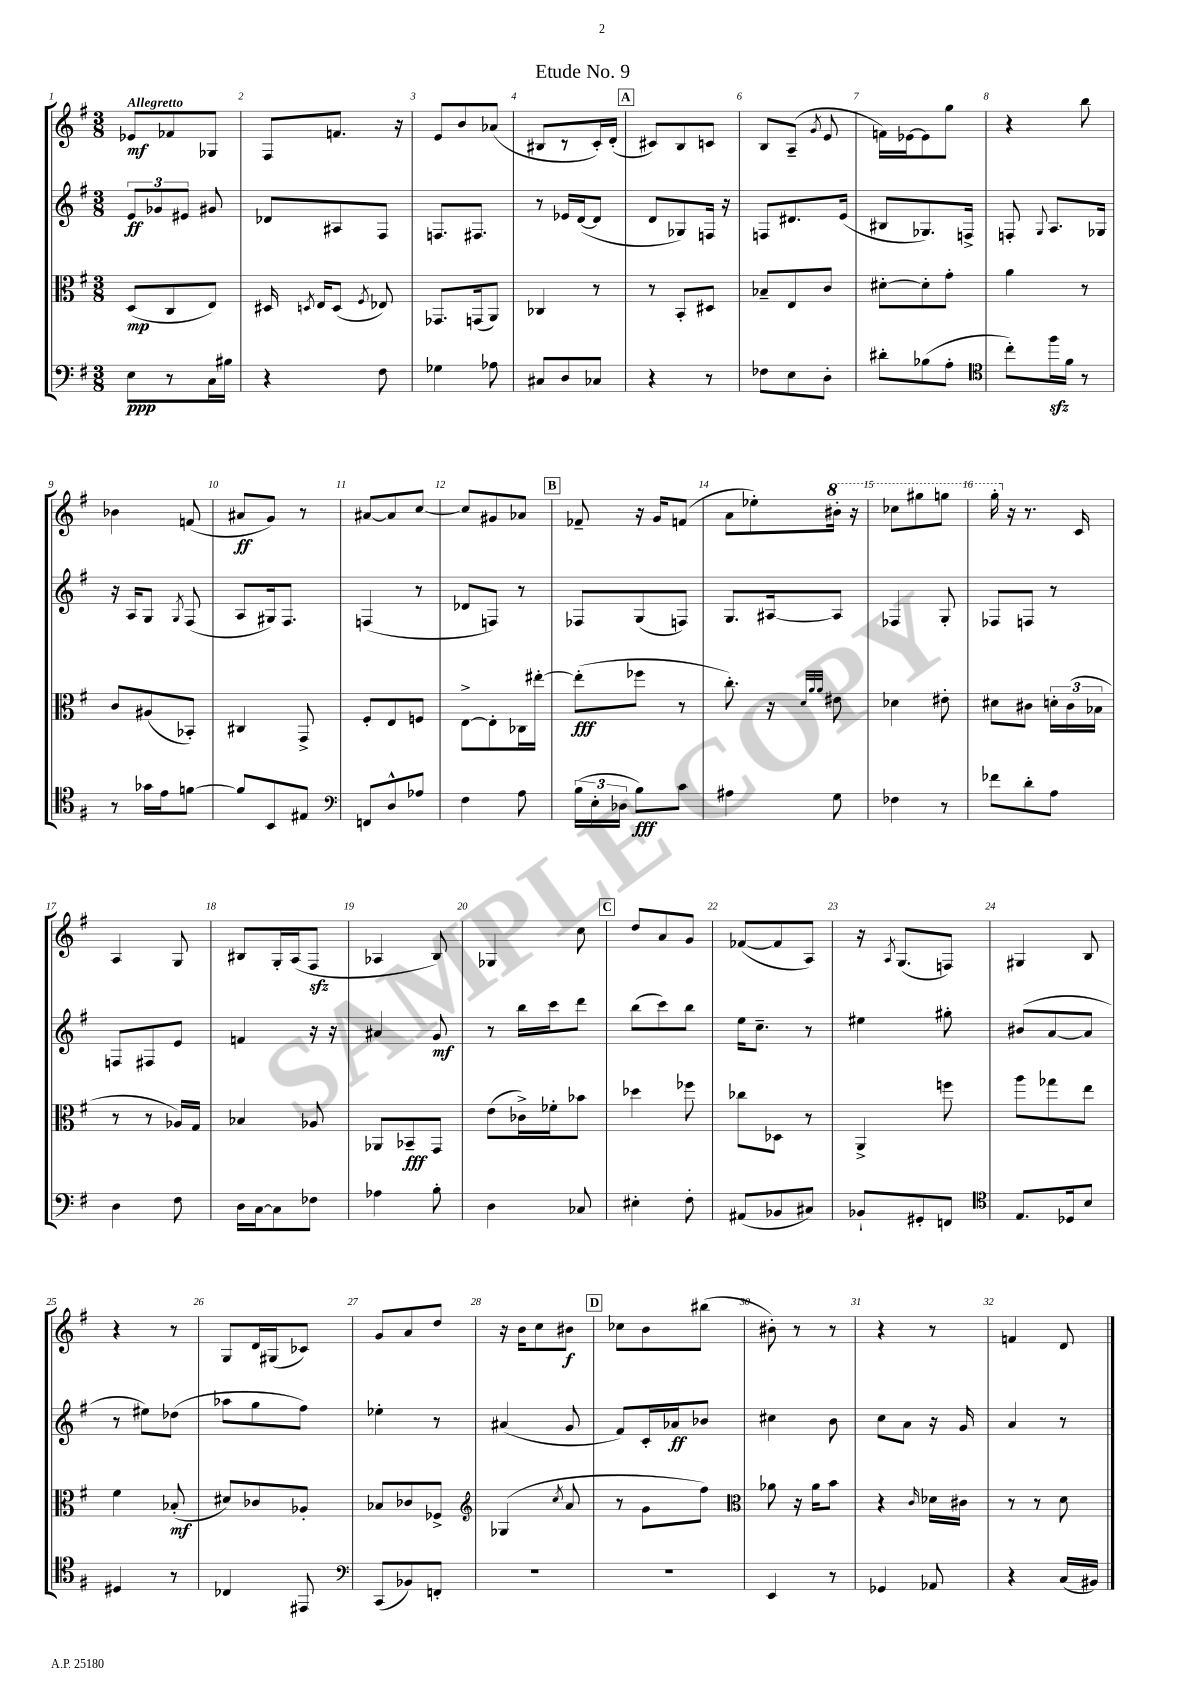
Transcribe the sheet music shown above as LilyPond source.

\header { title = "Etude No. 9" }
<<
\new StaffGroup <<
\new Staff = "s0" {
    \clef treble \key g \major \numericTimeSignature \time 3/8 \tempo "Allegretto"
    \autoBeamOff ees'8[\mf fes'8 ges8] |
    fis8[ f'8.] r16 |
    e'8[ b'8 aes'8]( |
    bis8[ r8 c'16-.) d'16]-.( |
    \mark \markup { \box "A" } cis'8[) b8 c'8] |
    b8[ a8]--( \acciaccatura { g'8 } e'8 |
    f'16[) ees'16~ ees'8 g''8] |
    r4 b''8 |
    bes'4 f'8( |
    ais'8[\ff g'8]) r8 |
    ais'8[~ ais'8 c''8]~ |
    c''8[ gis'8 aes'8] |
    \mark \markup { \box "B" } fes'8-- r16 g'16[ f'8]( |
    a'8[ ees''8-.) \ottava #1 bis''16]-. r16 |
    ces'''8[ gis'''8 g'''8] |
    g'''16-. \ottava #0 r16 r8. c'16 |
    a4 g8 |
    bis8[ g16-. a16( fis8]\sfz |
    aes4 b8) |
    ges4 c''8 |
    \mark \markup { \box "C" } d''8[ a'8 g'8] |
    fes'8[~( fes'8 a8]) |
    r16 \acciaccatura { a8 } g8.[( f8]) |
    gis4 b8 |
    r4 r8 |
    g8[ d'16 gis16( ces'8]) |
    g'8[ a'8 d''8] |
    r16 b'16[ c''8 bis'8]\f |
    \mark \markup { \box "D" } ces''8[ b'8 bis''8]( |
    bis'8-.) r8 r8 |
    r4 r8 |
    f'4 d'8 \bar "|." |
}
\new Staff = "s1" {
    \clef treble \key g \major \numericTimeSignature \time 3/8
    \autoBeamOff \tuplet 3/2 { e'8[\ff ges'8 eis'8] } gis'8 |
    des'8[ ais8 fis8] |
    f8.[ fis8.] |
    r8 ees'16[ d'16~( d'8] |
    \mark \markup { \box "A" } d'8[ ges8) f16] r16 |
    f8[ dis'8. e'16]( |
    bis8[ ges8.) f16]-> |
    f8-. \appoggiatura { g8 } a8.[ ges16] |
    r16 a16[ g8] \acciaccatura { g8 } fis8( |
    a8[ gis16) fis8.] |
    f4( r8 |
    des'8[ f8]) r8 |
    \mark \markup { \box "B" } fes8[ g8( f8]) |
    g8.[ ais16~ ais8] |
    fes4 g8-. |
    fes8[ f8] r8 |
    f8[ fis8 e'8] |
    f'4 r16 r16 |
    ais'4 g'8\mf |
    r8 b''16[ c'''16 d'''8] |
    \mark \markup { \box "C" } b''8[( c'''8) b''8] |
    e''16[ c''8.]-- r8 |
    eis''4 gis''8-. |
    bis'8[( a'8~ a'8] |
    r8 eis''8[) des''8]( |
    aes''8[ g''8 fis''8]) |
    ees''4-. r8 |
    ais'4( g'8 |
    \mark \markup { \box "D" } fis'8[) c'16-. aes'16\ff bes'8] |
    cis''4 b'8 |
    c''8[ a'8] r16 g'16 |
    a'4 r8 \bar "|." |
}
\new Staff = "s2" {
    \clef alto \key g \major \numericTimeSignature \time 3/8
    \autoBeamOff d8[\mp( c8 e8]) |
    dis16 \acciaccatura { d8 } e16[ d8]( \acciaccatura { fis8 } ees8) |
    ges,8.[ g,16( a,8]) |
    ces4 r8 |
    \mark \markup { \box "A" } r8 b,8[-. dis8] |
    bes8[-- e8 c'8] |
    dis'8[~-. dis'8-. g'8]-. |
    a'4 r8 |
    c'8[ ais8( bes,8]-.) |
    cis4 g,8-> |
    fis8[-. e8 f8] |
    e8[~-> e8-. ces16 eis''16]~-. |
    \mark \markup { \box "B" } eis''8[-.\fff( fes''8] r8 |
    c''8.-.) r16 \grace { d'32[ a'32 a'32] } eis'8 |
    des'4 eis'8-. |
    dis'8[ cis'8] \tuplet 3/2 { d'16[-. cis'16( bes16] } |
    r8 r8 aes16[) g16] |
    bes4 aes8 |
    aes,8[ bes,8--\fff g,8] |
    e'8[( ces'16->) fes'16-. bes'8] |
    \mark \markup { \box "C" } des''4 fes''8 |
    ces''8[ des8] r8 |
    a,4-> f''8 |
    a''8[ ges''8 e''8] |
    fis'4 bes8-.\mf( |
    dis'8[) ces'8 aes8]-. |
    bes8[ ces'8 fes8]-> |
    \clef treble ges4( \acciaccatura { c''8 } a'8 |
    \mark \markup { \box "D" } r8 g'8[ fis''8]) |
    \clef alto aes'8 r16 aes'16[ b'8] |
    r4 \grace { c'16 } des'16[ cis'16] |
    r8 r8 d'8 \bar "|." |
}
\new Staff = "s3" {
    \clef bass \key g \major \numericTimeSignature \time 3/8
    \autoBeamOff e8[\ppp r8 c16 bis16] |
    r4 fis8 |
    ges4 aes8 |
    cis8[ d8 ces8] |
    \mark \markup { \box "A" } r4 r8 |
    fes8[ e8 d8]-. |
    dis'8[-. bes8( a8]-. |
    \clef tenor c''8[-.) fis''16\sfz fis'16] r8 |
    r8 ges'16[ e'16 f'8]~ |
    f'8[ b,8 eis8] |
    \clef bass f,8[ d8-^ aes8] |
    fis4 a8 |
    \mark \markup { \box "B" } \tuplet 3/2 { b16[( e16-. des16] } b8[\fff) c'8] |
    ais4 g8 |
    fes4 r8 |
    fes'8[ d'8-. a8] |
    d4 fis8 |
    d16[ c16~ c8 fes8] |
    aes4 b8-. |
    d4 ces8 |
    \mark \markup { \box "C" } eis4-. fis8-. |
    ais,8[( bes,8 cis8]) |
    bes,8[-! gis,8-. f,8] |
    \clef tenor e8.[ des16 b8] |
    dis4 r8 |
    ces4 eis,8 |
    \clef bass c,8[( bes,8) f,8]-. |
    R4. |
    \mark \markup { \box "D" } R4. |
    e,4 r8 |
    ges,4 aes,8 |
    r4 c16[( bis,16]) \bar "|." |
}
>>
>>
\layout { \context { \Score \override BarNumber.break-visibility = ##(#f #t #t) barNumberVisibility = #all-bar-numbers-visible } }
